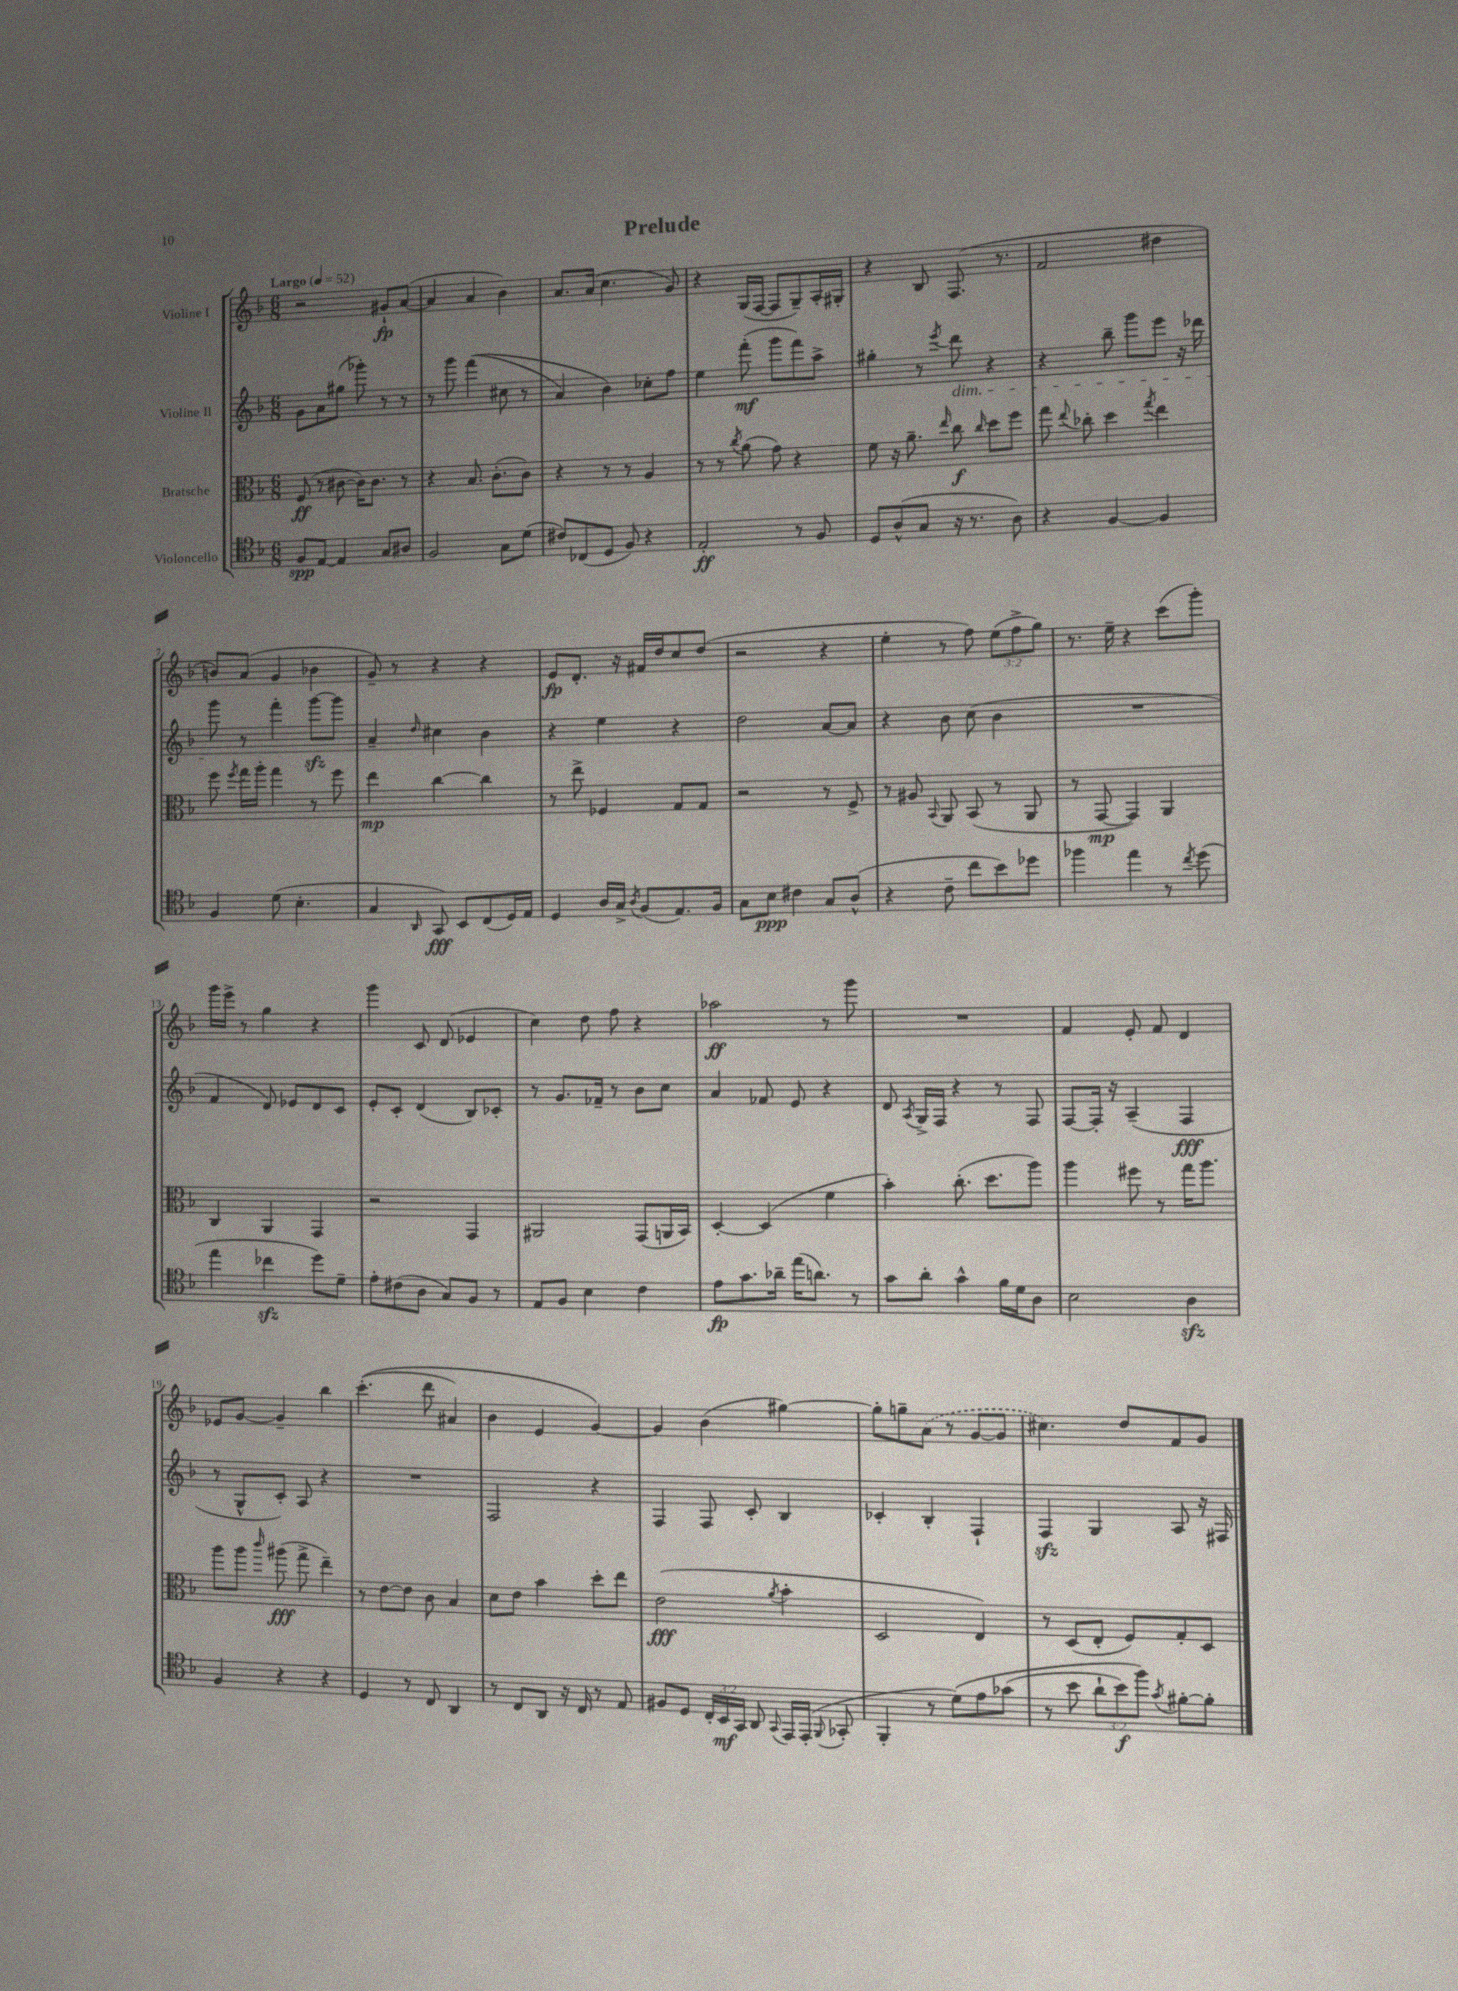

**kern	**dynam	**kern	**dynam	**kern	**dynam	**kern	**dynam
*part4	*part4	*part3	*part3	*part2	*part2	*part1	*part1
*staff4	*staff4	*staff3	*staff3	*staff2	*staff2	*staff1	*staff1
*I"Violoncello	*	*I"Bratsche	*	*I"Violine II	*	*I"Violine I	*
*clefC4	*	*clefC3	*	*clefG2	*	*clefG2	*
*k[b-]	*	*k[b-]	*	*k[b-]	*	*k[b-]	*
*M6/8	*	*M6/8	*	*M6/8	*	*M6/8	*
*MM52	*	*MM52	*	*MM52	*	*MM52	*
=1	=1	=1	=1	=1	=1	=1	=1
!	!	!	!	!	!	!LO:TX:a:B:t=Largo	!
8F/L	spp	(8F/	ff	8g\L	.	2r	.
[8E/J	.	8r	.	8a\	.	.	.
4E/]	.	[8c#X\	.	(8gg#X\J	.	.	.
.	.	16c#\KL])	.	8ggg-X'\)	.	.	.
.	.	8.c#\J	.	.	.	.	.
8G/L	.	.	.	8r	.	8g#X`/L	fp
8A#X/J	.	8r	.	8r	.	([8a/J	.
=2	=2	=2	=2	=2	=2	=2	=2
2F/	.	4r	.	8r	.	4a/]	.
.	.	.	.	8ggg\	.	.	.
.	.	8.B-/	.	((4fff\	.	4a/	.
.	.	(8.c'\L	.	.	.	.	.
8G\L	.	.	.	8cc#X\	.	4b-\)	.
(8d\J	.	8c\J)	.	8r	.	.	.
=3	=3	=3	=3	=3	=3	=3	=3
8c#X/L)	.	4r	.	4a/)	.	8.a/L	.
(8C-X/	.	.	.	.	.	.	.
.	.	.	.	.	.	(16a/Jk	.
8D/J	.	8r	.	4b-\)	.	4.cc\	.
8F/)	.	8r	.	.	.	.	.
4r	.	4A/	.	8cc-X'\L	.	.	.
.	.	.	.	8ff\J	.	8g/)	.
=4	=4	=4	=4	=4	=4	=4	=4
2E'/	ff	8r	.	4ee\	.	4r	.
.	.	8r	.	.	.	.	.
.	.	8qcc/	.	.	.	.	.
.	.	(8a\	.	(8fff'\	mf	(16G/LL	.
.	.	.	.	.	.	[16F/JJ	.
.	.	8g\)	.	8ggg\L	.	8F/L]	.
8r	.	4r	.	8fff\)	.	8G~/)	.
8F/	.	.	.	8aa^\J	.	16A'/L	.
.	.	.	.	.	.	16G#X'/JJ	.
=5	=5	=5	=5	=5	=5	=5	=5
8D/L	.	8f\	.	4gg#X'\	.	4r	.
(8A^^/	.	16r	.	.	.	.	.
.	.	8.a~\	.	.	.	.	.
8G/J	.	.	.	8r	.	8B-/	.
.	.	16qqee/	.	8qeee/	.	.	.
!	!	!	!	!LO:TX:b:i:t=dim.	!	!	!
16r	.	8cc\	f	8ddd\	.	(8.F/	.
8.r	.	.	.	.	.	.	.
.	.	16qqcc/	.	.	.	.	.
.	.	8dd\L	.	4r	.	.	.
.	.	.	.	.	.	8.r	.
8A\)	.	8ff\J	.	.	.	.	.
=6	=6	=6	=6	=6	=6	=6	=6
4r	.	8gg\	.	4r	.	2f/	.
.	.	8qqee/	.	.	.	.	.
.	.	8cc-X'\	.	.	.	.	.
[4F/	.	4dd\	.	8bb-~\	.	.	.
.	.	.	.	8ggg\L	.	.	.
.	.	8qgg/	.	.	.	.	.
4F/]	.	4ee\	.	8eee\J	.	4dd#X\	.
.	.	.	.	16r	.	.	.
.	.	.	.	16ddd-X\	.	.	.
!!LO:LB:g=z
=7	=7	=7	=7	=7	=7	=7	=7
4F/	.	8ff\	.	8ggg\	.	8bn/L)	.
.	.	8qff/	.	.	.	.	.
.	.	16gg\LL	.	8r	.	(8a/J	.
.	.	16aa'\JJ	.	.	.	.	.
(8d\	.	4gg\	.	4fff'\	.	4g/	.
4.B-'\	.	.	.	.	.	.	.
.	.	8r	.	[8gggzz\L	.	4b-X\	.
.	.	8ff\	.	8ggg\J]	.	.	.
=8	=8	=8	=8	=8	=8	=8	=8
4G/	.	4ee\	mp	4a~/	.	8g~/)	.
.	.	.	.	.	.	8r	.
16qqAA/	.	.	.	16qqdd/	.	.	.
8GG/)	fff	[4cc\	.	4cc#X\	.	4r	.
8BB-/L	.	.	.	.	.	.	.
(8C/	.	4cc\]	.	4b-\	.	4r	.
16D/L)	.	.	.	.	.	.	.
16E/JJ	.	.	.	.	.	.	.
=9	=9	=9	=9	=9	=9	=9	=9
4D/	.	8r	.	4r	.	8e/L	fp
.	.	8ee^\	.	.	.	8.d'/J	.
16A/LL	.	4F-X/	.	4ee\	.	.	.
16G^/JJ	.	.	.	.	.	16r	.
8qA/	.	.	.	.	.	.	.
(8F/L	.	.	.	.	.	16f#X/LL	.
.	.	.	.	.	.	16dd/J	.
8.E/)	.	8G/L	.	4r	.	8cc/	.
.	.	8G/J	.	.	.	(8dd/J	.
16F/Jk	.	.	.	.	.	.	.
=10	=10	=10	=10	=10	=10	=10	=10
8G\L	.	2r	.	2dd\	.	2r	.
8B-\J	ppp	.	.	.	.	.	.
4c#X\	.	.	.	.	.	.	.
8G/L	.	8r	.	[8a/L	.	4r	.
(8A^^/J	.	8F^/	.	8a/J]	.	.	.
=11	=11	=11	=11	=11	=11	=11	=11
4r	.	8r	.	4r	.	4ee'\	.
.	.	8A#X/	.	.	.	.	.
.	.	8qqBB-/	.	.	.	.	.
8c~\	.	8AA/	.	8b-\	.	8r	.
8cc\L	.	(8BB-/	.	(8cc\	.	8ff\)	.
8b-\)	.	8r	.	4b-\	.	(12ee\L	.
.	.	.	.	.	.	12ff^\	.
8dd-X\J	.	8AA/	.	.	.	.	.
.	.	.	.	.	.	12gg\J)	.
=12	=12	=12	=12	=12	=12	=12	=12
4ff-X\	.	8r	.	2.r	.	8.r	.
.	.	[8GG/	mp	.	.	.	.
.	.	.	.	.	.	16ee~\	.
4ee\	.	4GG/])	.	.	.	4r	.
8r	.	4AA/	.	.	.	(8ccc\L	.
8qcc/	.	.	.	.	.	.	.
(8dd\	.	.	.	.	.	8ggg'\J)	.
!!LO:LB:g=z
=13	=13	=13	=13	=13	=13	=13	=13
4ee\	.	4C/	.	4f/	.	16ggg\LL	.
.	.	.	.	.	.	16eee^\JJ	.
.	.	.	.	.	.	8r	.
4cc-Xzz\	.	4AA/	.	8d/)	.	4gg\	.
.	.	.	.	8e-X/L	.	.	.
8dd\L)	.	4GG/	.	8d/	.	4r	.
8d~\J	.	.	.	8c/J	.	.	.
=14	=14	=14	=14	=14	=14	=14	=14
8e'\L	.	2r	.	8e'/L	.	4ggg\	.
(8c#X\	.	.	.	8c'/J	.	.	.
8A\J	.	.	.	(4d/	.	8c/	.
8G/L)	.	.	.	.	.	(8d/	.
8F/J	.	4GG/	.	8B-/L)	.	4e-X/	.
8r	.	.	.	8c-X'/J	.	.	.
=15	=15	=15	=15	=15	=15	=15	=15
8E/L	.	2AA#X/	.	8r	.	4cc\)	.
8F/J	.	.	.	8.g/L	.	.	.
4B-\	.	.	.	.	.	8dd\	.
.	.	.	.	16f-X~/Jk	.	.	.
.	.	.	.	8r	.	8ff\	.
4c\	.	(8GG/L	.	8b-\L	.	4r	.
.	.	16AAn/L	.	8cc\J	.	.	.
.	.	16BB-/JJ)	.	.	.	.	.
=16	=16	=16	=16	=16	=16	=16	=16
8e\L	fp	[4D'/	.	4a/	.	2aa-X\	ff
8.g\	.	.	.	.	.	.	.
.	.	(4D/]	.	8f-X/	.	.	.
16a-X~\Jk	.	.	.	.	.	.	.
(16ee\KL	.	.	.	8e/	.	.	.
8.an\J)	.	.	.	.	.	.	.
.	.	4f\	.	4r	.	8r	.
8r	.	.	.	.	.	8ggg\	.
=17	=17	=17	=17	=17	=17	=17	=17
8g\L	.	4b-'\)	.	8d/	.	2.r	.
.	.	.	.	8qA/	.	.	.
8a'\J	.	.	.	16G^/LL	.	.	.
.	.	.	.	16F/JJ	.	.	.
4g^^\	.	(8.cc'\	.	4r	.	.	.
.	.	8.dd\L	.	.	.	.	.
16f\LL	.	.	.	8r	.	.	.
16d\J	.	.	.	.	.	.	.
8A\J	.	8aa\J)	.	8F/	.	.	.
=18	=18	=18	=18	=18	=18	=18	=18
2B-\	.	4aa\	.	[8F/L	.	4f/	.
.	.	.	.	16F'/Jk]	.	.	.
.	.	.	.	16r	.	.	.
.	.	8ff#X\	.	(4A~/	.	8e'/	.
.	.	8r	.	.	.	8f/	.
4Azz\	.	16gg\KL	.	4F/	fff	4d/	.
.	.	8.aa\J	.	.	.	.	.
!!LO:LB:g=z
=19	=19	=19	=19	=19	=19	=19	=19
4F/	.	8aa\L	.	8r	.	8e-X/L	.
.	.	8aa\J	.	8G^^/L	.	[8g/J	.
.	.	16qqccc/	.	.	.	.	.
4r	.	(8aa#X\	fff	8c'/J)	.	4g~/]	.
.	.	8gg^\	.	8A/	.	.	.
4r	.	4ee~\)	.	4r	.	4bb-\	.
=20	=20	=20	=20	=20	=20	=20	=20
4D/	.	8r	.	2.r	.	((4.ccc'\	.
.	.	[8e\L	.	.	.	.	.
8r	.	8e\J]	.	.	.	.	.
8C/	.	8c\	.	.	.	8ddd\	.
4AA/	.	4B-/	.	.	.	4a#X/)	.
=21	=21	=21	=21	=21	=21	=21	=21
8r	.	8d\L	.	2F/	.	4b-\	.
8C/L	.	8e\J	.	.	.	.	.
8AA/J	.	4b-\	.	.	.	4e/	.
16r	.	.	.	.	.	.	.
16C/	.	.	.	.	.	.	.
8r	.	8dd'\L	.	4r	.	[4g/)	.
8E/	.	8ee\J	.	.	.	.	.
=22	=22	=22	=22	=22	=22	=22	=22
8F#X/L	.	(2e\	fff	4F/	.	4g/]	.
8D/J	.	.	.	.	.	.	.
24C'/LL	.	.	.	8F/	.	(4b-\	.
24BB-/	mf	.	.	.	.	.	.
24GG/JJ	.	.	.	.	.	.	.
8AA/	.	.	.	8c'/	.	.	.
8qqGG/	.	8qa/	.	.	.	.	.
16EE/LL	.	4b-'\	.	4B-/	.	[4gg#X\)	.
(16EE'/JJ	.	.	.	.	.	.	.
8qqFF/	.	.	.	.	.	.	.
8GG-X'/	.	.	.	.	.	.	.
=23	=23	=23	=23	=23	=23	=23	=23
4FF'/	.	2D/	.	4c-X'/	.	8gg#'\L]	.
.	.	.	.	.	.	8ggn~\	.
8r	.	.	.	4B-'/	.	(8a\J	.
(8d\L)	.	.	.	.	.	8r	.
8e\	.	4E/)	.	4F`/	.	[8g/L	.
(8g-X\J	.	.	.	.	.	8g/J]	.
=24	=24	=24	=24	=24	=24	=24	=24
8r	.	8r	.	4Fzz/	.	4.cc#X\)	.
8b-\	.	(8D/L	.	.	.	.	.
12a`\L	.	8E'/J	.	4G/	.	.	.
12b-\)	f	.	.	.	.	.	.
.	.	8F/L)	.	.	.	8dd/L	.
12ff\J)	.	.	.	.	.	.	.
8qg/	.	.	.	.	.	.	.
[8f#X'\L	.	8G'/	.	8A/	.	8f/	.
8f#'\J]	.	8D/J	.	16r	.	8g/J	.
.	.	.	.	16F#X/	.	.	.
==	==	==	==	==	==	==	==
*-	*-	*-	*-	*-	*-	*-	*-
